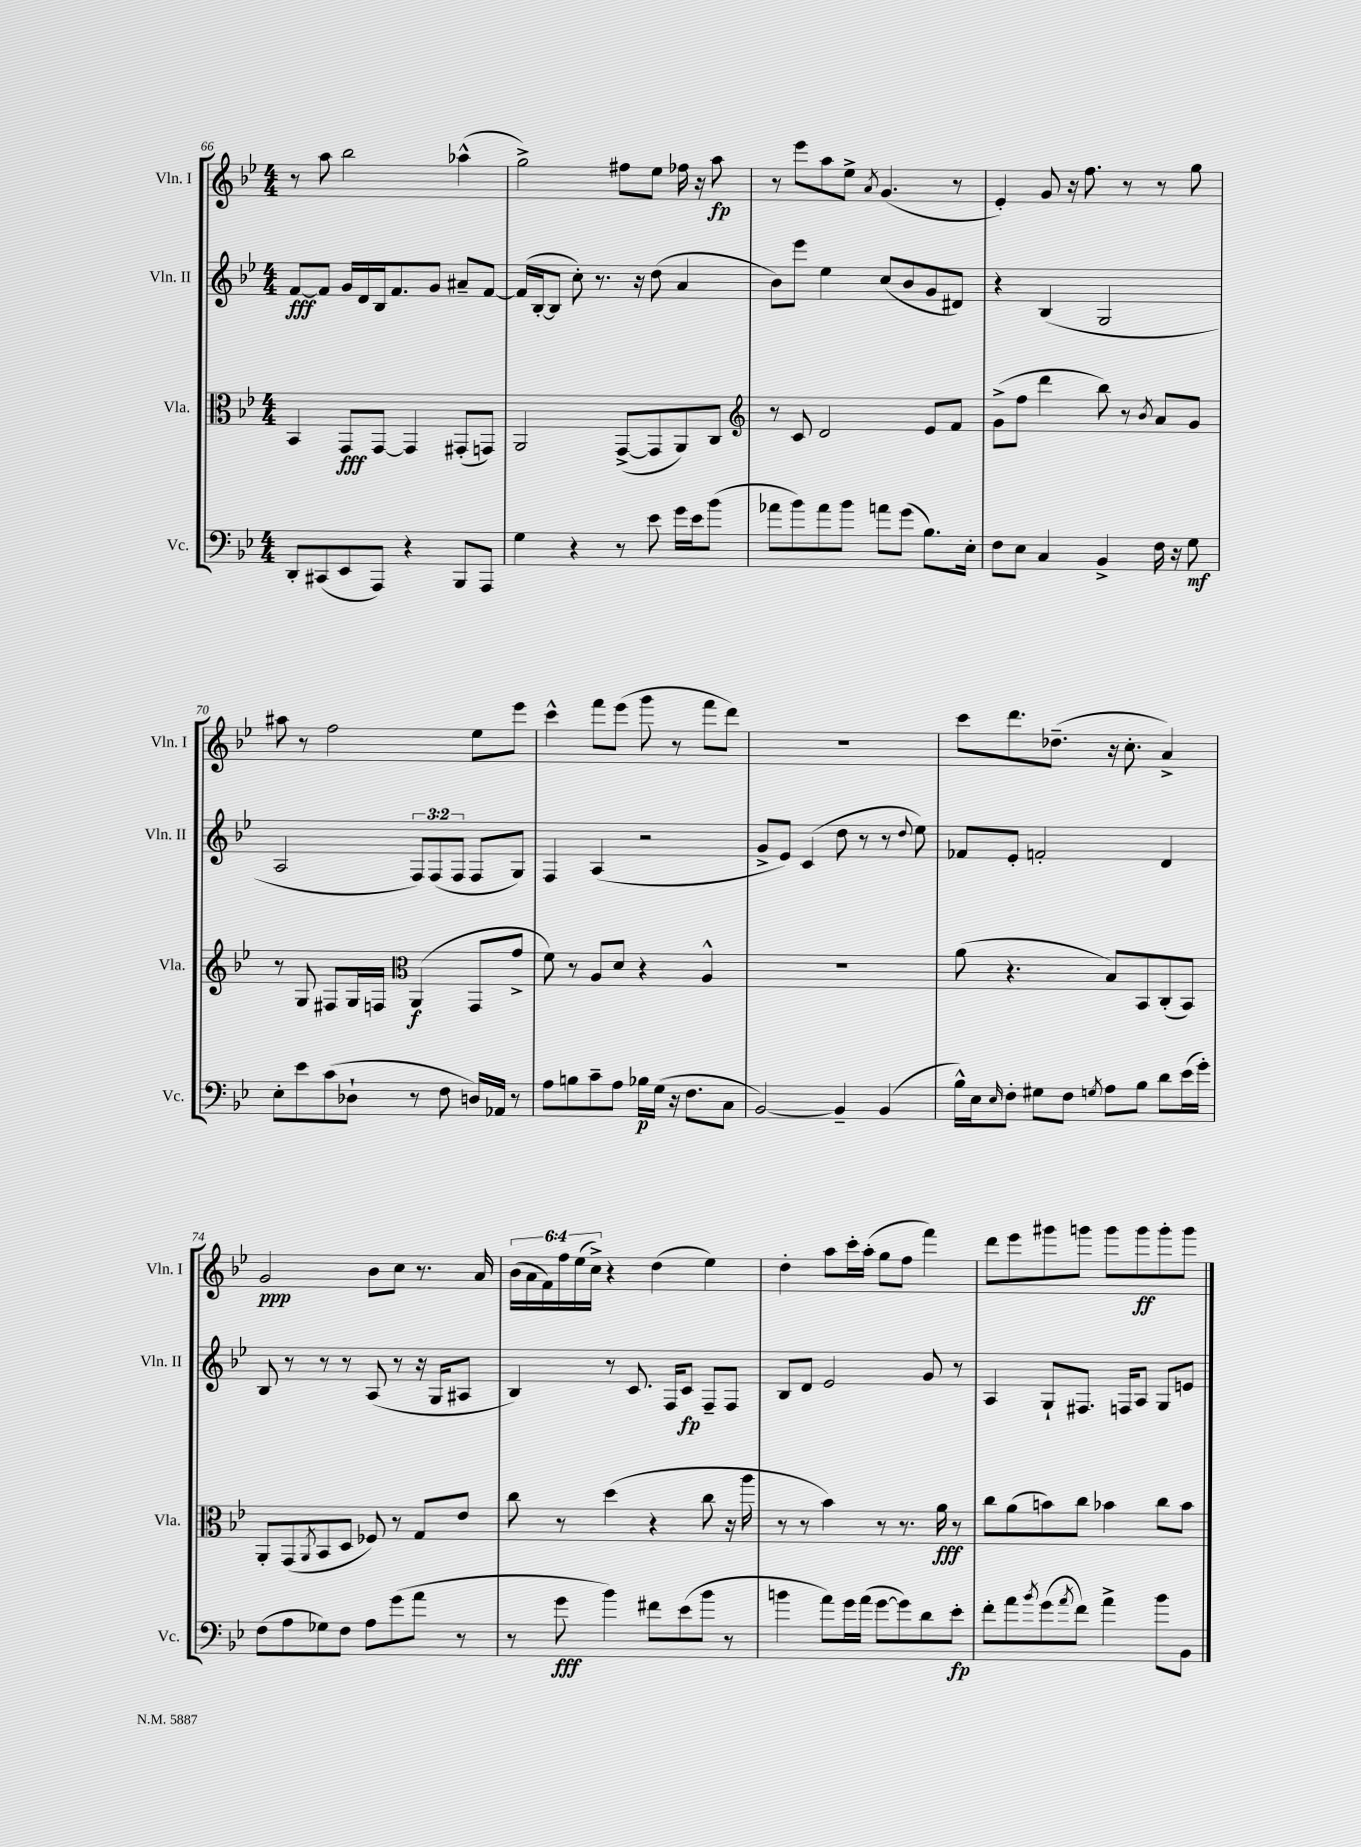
<<
\new StaffGroup <<
\new Staff = "s0" \with { instrumentName = "Vln. I" shortInstrumentName = "Vln. I" } {
    \clef treble \key bes \major \numericTimeSignature \time 4/4 \override Staff.TupletNumber.text = #tuplet-number::calc-fraction-text
    r8 a''8 bes''2 aes''4-^( |
    g''2->) fis''8 ees''8 fes''16 r16 a''8\fp |
    r8 ees'''8 a''8 ees''8-> \acciaccatura { a'8 } g'4.( r8 |
    ees'4-.) g'8 r16 f''8. r8 r8 g''8 |
    ais''8 r8 f''2 ees''8 ees'''8 |
    c'''4-^ f'''8 ees'''8( g'''8 r8 f'''8 d'''8) |
    R1 |
    c'''8 d'''8. des''8.--( r16 c''8.-. a'4->) |
    g'2\ppp bes'8 c''8 r8. a'16 |
    \tuplet 6/4 { bes'16( a'16 f'16) f''16 ees''16( c''16->) } r4 d''4( ees''4) |
    d''4-. a''8 c'''16-. a''16-.( g''8 f''8 f'''4) |
    d'''8 ees'''8 gis'''8 g'''8 g'''8 g'''8\ff g'''8-. g'''8 \bar "|." |
}
\new Staff = "s1" \with { instrumentName = "Vln. II" shortInstrumentName = "Vln. II" } {
    \clef treble \key bes \major \numericTimeSignature \time 4/4 \override Staff.TupletNumber.text = #tuplet-number::calc-fraction-text
    f'8~\fff f'8 g'16 d'16 bes16 f'8. g'8 ais'8-- f'8~ |
    f'16( bes16~-. bes8 c''8-.) r8. r16 d''8( a'4 |
    bes'8) ees'''8 ees''4 c''8( bes'8 g'8 dis'8) |
    r4 bes4( g2 |
    a2 \tuplet 3/2 { f8) f8( f8 } f8 g8) |
    f4 a4( r2 |
    g'8-> ees'8) c'4( d''8 r8 r8 \appoggiatura { d''8 } ees''8) |
    fes'8 ees'8-. f'2-. d'4 |
    bes8 r8 r8 r8 a8( r8 r16 g16 ais8 |
    bes4) r8 c'8. f16 c'8\fp f8-- f8 |
    bes8 d'8 ees'2 g'8 r8 |
    a4 g8-! fis8. f16 a8 g8 e'8 \bar "|." |
}
\new Staff = "s2" \with { instrumentName = "Vla." shortInstrumentName = "Vla." } {
    \clef alto \key bes \major \numericTimeSignature \time 4/4
    bes,4 g,8\fff g,8~ g,4 gis,8-.( g,8) |
    a,2 g,8~->( g,8 a,8) c8 |
    \clef treble r8 c'8 d'2 ees'8 f'8 |
    g'8->( f''8 d'''4 bes''8) r8 \acciaccatura { bes'8 } a'8 g'8 |
    r8 g8 fis8 g16 f16 \clef alto a,4\f( g,8 g'8-> |
    f'8) r8 a8 d'8 r4 a4-^ |
    R1 |
    a'8( r4. bes8) bes,8 c8-.( bes,8) |
    a,8-. g,8( \acciaccatura { a,8 } bes,8 d8 fes8) r8 g8 ees'8 |
    c''8 r8 d''4( r4 c''8 r16 a''16 |
    r8 r8 bes'4) r8 r8. a'16\fff r8 |
    c''8 a'8( b'8) c''8 bes'4 c''8 bes'8 \bar "|." |
}
\new Staff = "s3" \with { instrumentName = "Vc." shortInstrumentName = "Vc." } {
    \clef bass \key bes \major \numericTimeSignature \time 4/4
    d,8-. cis,8( ees,8 a,,8) r4 bes,,8 a,,8 |
    g4 r4 r8 ees'8 g'16 ees'16 bes'8( |
    aes'8 bes'8) aes'8 bes'8 a'8 g'8( bes8.) ees16-. |
    f8 ees8 c4 bes,4-> f16 r16 g8\mf |
    ees8-. ees'8 c'8( des8-! r8 f8 d16) aes,16 r8 |
    a8 b8 c'8-- a8 bes16\p g16( r16 f8. c8 |
    bes,2~) bes,4-- bes,4( |
    bes16-^) ees16 \grace { ees16 } f8-. gis8 f8 \acciaccatura { g8 } a8 bes8 d'8 ees'16( g'16-.) |
    f8( a8 ges8) f8 a8 g'8( a'8 r8 |
    r8 g'8\fff bes'4) fis'8 ees'8( bes'8 r8 |
    b'4 a'8) g'16 a'16( g'8~ g'8) d'8 ees'8-.\fp |
    f'8-. a'8 \acciaccatura { bes'8 } g'8( \acciaccatura { a'8 } f'8) a'4-> bes'8 bes,8 \bar "|." |
}
>>
>>
\layout { \context { \Score currentBarNumber = #66 } }
